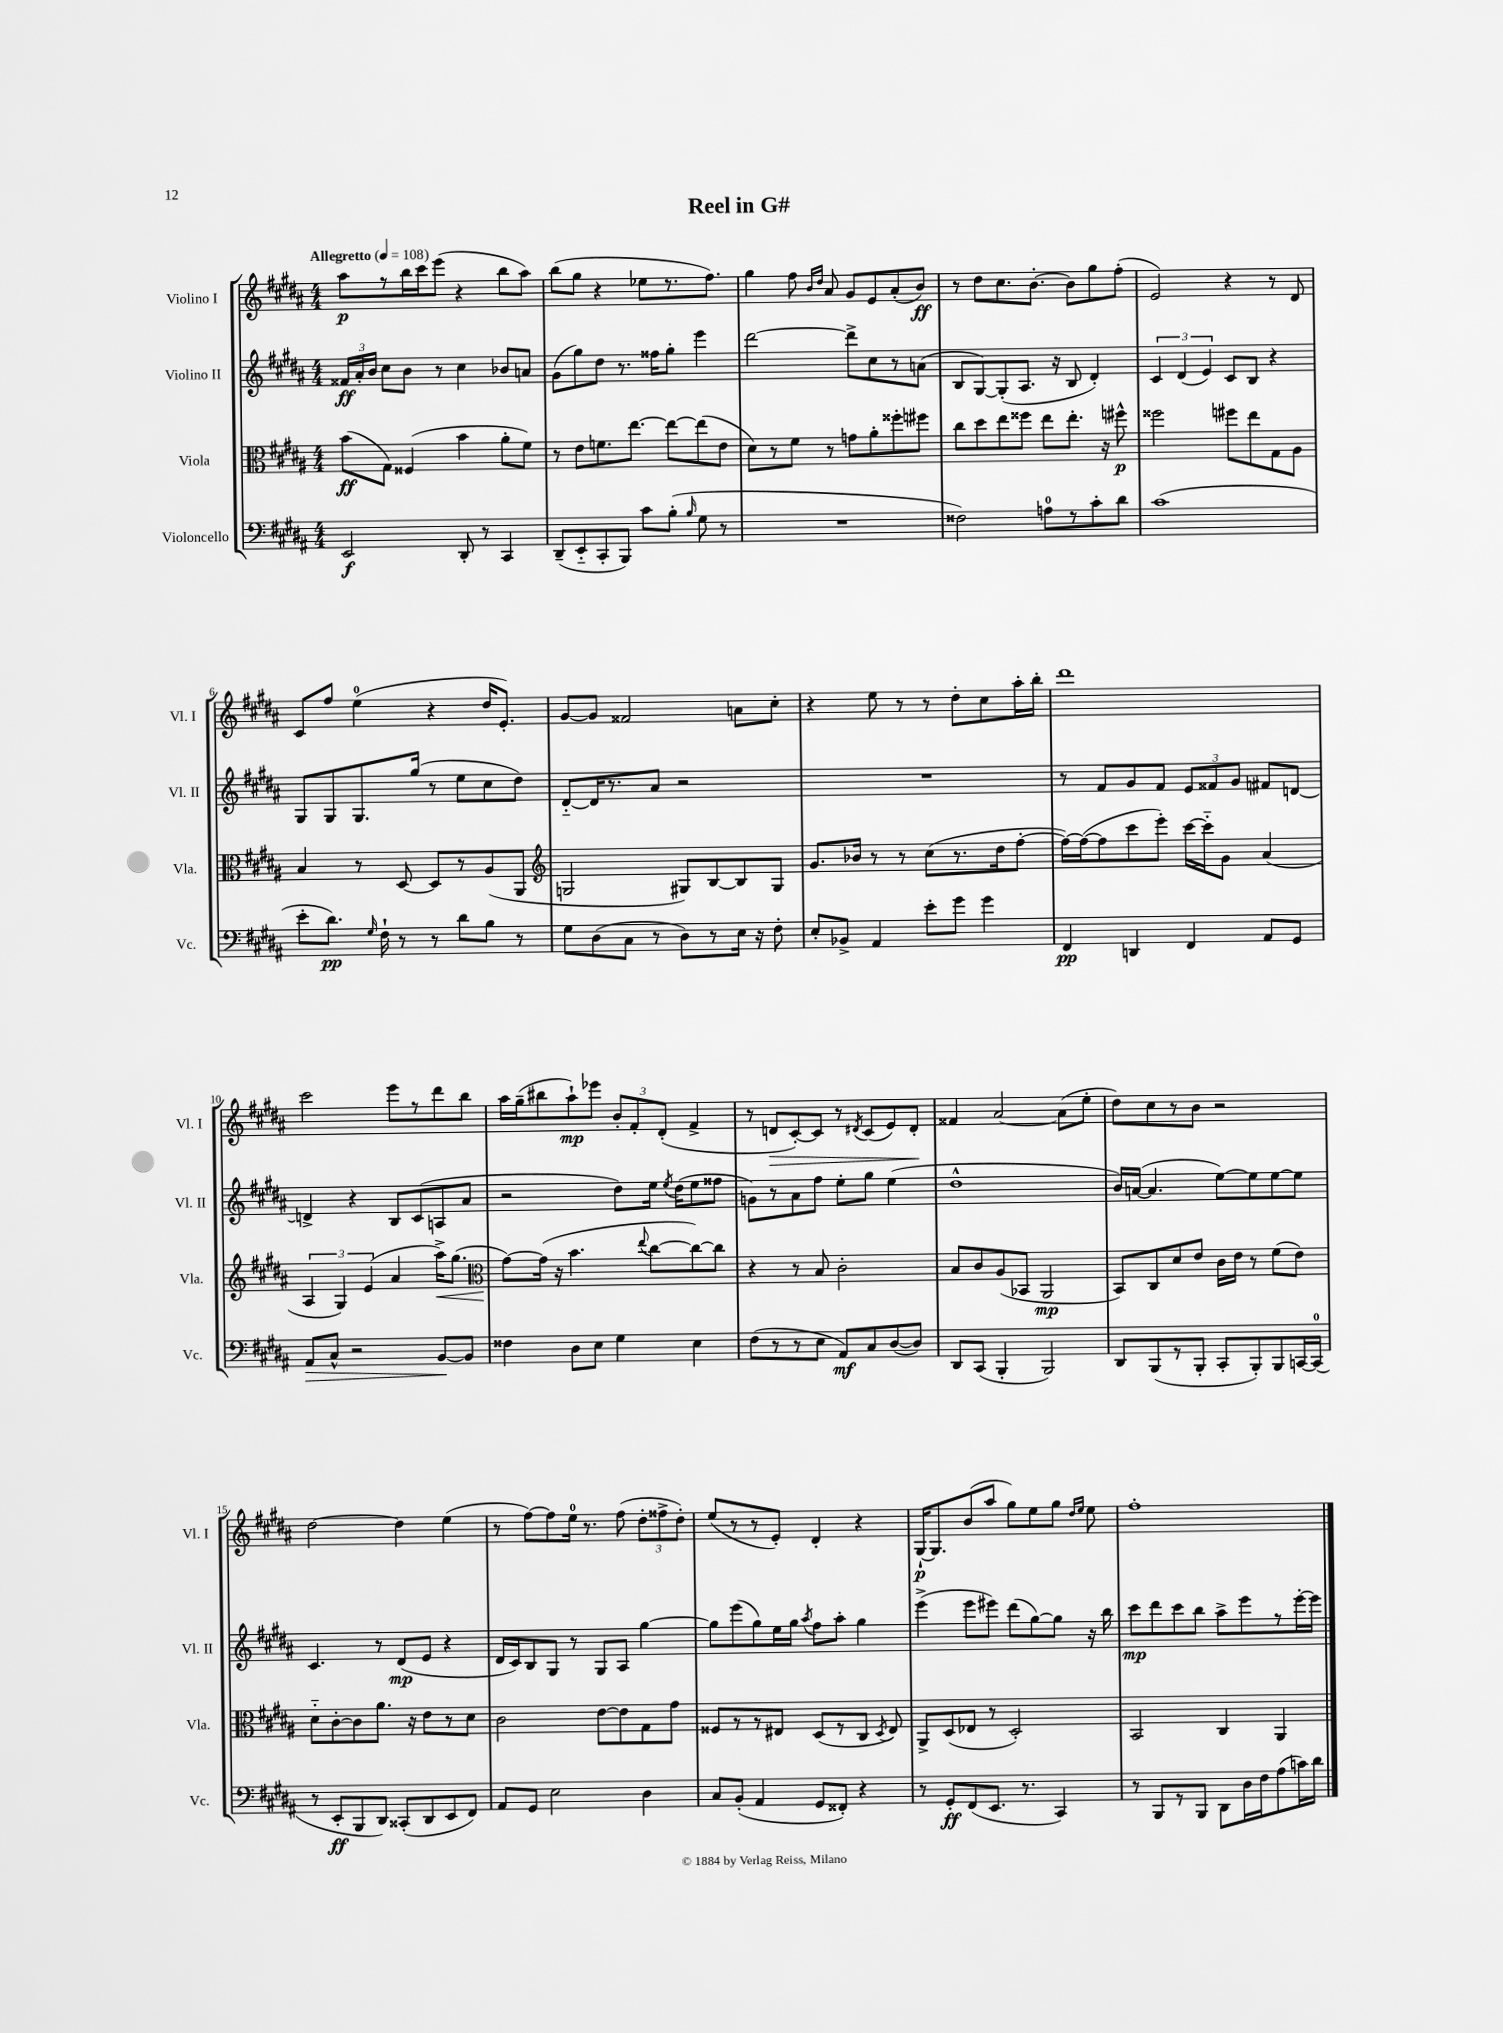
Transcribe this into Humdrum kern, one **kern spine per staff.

**kern	**kern	**kern	**kern
*staff4	*staff3	*staff2	*staff1
*clefF4	*clefC3	*clefG2	*clefG2
*k[f#c#g#d#a#]	*k[f#c#g#d#a#]	*k[f#c#g#d#a#]	*k[f#c#g#d#a#]
*M4/4	*M4/4	*M4/4	*M4/4
*MM108	*MM108	*MM108	*MM108
2EE	(8b	24f##	8aa#
.	.	24a#'	.
.	.	24b	.
.	8G#)	8cc#	8r
.	(4F##	8b	16bb
.	.	.	16ccc#
.	.	8r	(8eee
8DD#'	4b	4cc#	4r
8r	.	.	.
4CC#	8a#'	8b-	8bb
.	8f#)	8a	8aa#)
=	=	=	=
(8DD#~	8r	(8g#	(8bb
8EE'~	8e	8gg#)	8gg#
8CC#'	8.f	8dd#	4r
8BBB)	.	8.r	.
.	[8.ee	.	.
8c#	.	.	8ee-
.	.	16ff##	.
(8B'	8ee_	8gg#'	8.r
16qqB	.	.	.
8G#	(8ee]	4eee	.
.	.	.	8.ff#)
8r	8e	.	.
=	=	=	=
1r	8d#)	[2ddd#	4gg#
.	8r	.	.
.	8f#	.	8ff#
.	.	.	16qqb
.	.	.	16qqdd#
.	8r	.	8a#
.	8g	8ddd#^]	8g#
.	8a#'	8cc#	8e
.	8ff##'	8r	(8a#'
.	8ff#	(8a	8b)
=	=	=	=
2F##)	8cc#	8B	8r
.	8dd#	[8G#)	8dd#
.	8ee	(8G#']	8.cc#
.	8ff##	8.A#	.
.	.	.	[8.b'
8A	8ee	.	.
.	.	16r	.
8r	8.ee'	8B	8b]
8c#'	.	4d#')	8gg#
.	16r	.	.
8d#	8ff#^^	.	(8ff#'
=	=	=	=
(1c#	2ff##	6c#	2e)
.	.	(6d#	.
.	.	6e)	.
.	8ff#	8c#	4r
.	8ee	8B	.
.	8G#	4r	8r
.	8A#	.	8d#
=	=	=	=
8e'	4B	8G#	8c#
8.d#)	.	8G#	8ff#
.	8r	8.G#	(4ee
16qqG#	.	.	.
16F#`	.	.	.
8r	[8D#	.	.
.	.	(16gg#	.
8r	8D#]	8r	4r
8d#	8r	8ee	.
8B	(8A#	8cc#	16dd#
.	.	.	8.e')
8r	8AA#	8dd#)	.
=	=	=	=
*	*clefG2	*	*
8G#	2G	[8d#'~	[8g#
(8D#	.	16d#]	8g#]
.	.	8.r	.
8C#	.	.	2f##
8r	.	8a#	.
8D#)	8G#)	2r	.
8r	[8B	.	.
16E	8B]	.	8a
16r	.	.	.
8F#'	8G#	.	8cc#'
=	=	=	=
8E'	8.g#	1r	4r
8BB-^	.	.	.
.	16b-	.	.
4AA#	8r	.	8ee
.	8r	.	8r
8e'	(8cc#	.	8r
8g#	8.r	.	8dd#'
4g#	.	.	8cc#
.	16dd#	.	.
.	[8ff#'	.	16aa#'
.	.	.	16bb'
=	=	=	=
4FF#	16ff#_)	8r	1ddd#
.	(16ff#_	.	.
.	8ff#]	8f#	.
4DD	8ccc#	8g#	.
.	8eee')	8f#	.
4FF#	[16ccc#	12e	.
.	16ccc#'~]	.	.
.	.	12f##	.
.	8g#	.	.
.	.	12g#	.
8AA#	(4a#	8f#	.
8GG#	.	[8d	.
=	=	=	=
8AA#	6A#	4d^]	2ccc#
8C#^^	.	.	.
.	6G#)	.	.
2r	.	4r	.
.	(6e	.	.
.	4a#	8B	8eee
.	.	(8c#	8r
[8BB	16aa#^)	8A	8ddd#
.	(8.gg#	.	.
8BB]	.	8a#	8bb
=	=	=	=
*	*clefC3	*	*
4F##	[8g#)	2r	16aa#
.	.	.	(16gg#~
.	(16g#]	.	8bb#
.	16r	.	.
8D#	4.b	.	8aa#`)
8E	.	.	8eee-
4G#	.	8dd#)	12b'
.	.	.	12f#'
.	8qqee	.	.
.	[8cc#	16ee	.
.	.	.	(12d#'
.	.	8qee	.
.	.	(16dd#	.
4E	8cc#_)	8ee	4f#^
.	8cc#]	8ff##	.
=	=	=	=
(8F#	4r	8g)	8r
8r	.	8r	8d
8r	8r	8a#	[8c#')
8E	8B	8ff#	8c#]
8AA#)	2c#'	8ee'	8r
.	.	.	8qd#
8C#	.	8gg#	(8c#
([8D#	.	(4ee	8e)
8D#])	.	.	8d#'
=	=	=	=
8DD#	8B	1dd#^^	4f##
(8CC#	8c#	.	.
4BBB'	(8A#	.	[2a#
.	8BB-	.	.
2BBB)	2AA#	.	.
.	.	.	(8a#]
.	.	.	8ee'
=	=	=	=
8DD#	8BB)	16b)	8dd#)
.	.	([16a	.
(8BBB	8C#	4.a]	8cc#
8r	8d#	.	8r
8BBB'	8e	.	8b
8CC#'	16c#	[8ee)	2r
.	16e	.	.
8BBB')	8r	8ee]	.
8BBB	(8f#	[8ee	.
[16CC	8e)	8ee]	.
(16CC]	.	.	.
=	=	=	=
8r	8d#'~	4.c#	[2dd#
8EE'	[8c#'	.	.
8BBB	8c#]	.	.
8DD#)	8.a#	8r	.
(8CC##'	.	(8d#	4dd#]
.	16r	.	.
8DD#	8e	8e	.
8EE	8r	4r	(4ee
8FF#)	8d#	.	.
=	=	=	=
8AA#	2c#	16d#	8r
.	.	16c#)	.
8GG#	.	8B	[8ff#)
2E	.	8G#	8ff#]
.	.	8r	16ee
.	.	.	8.r
.	[8e	8G#	.
.	8e]	8A#	(8ff#
4D#	8G#	[4gg#	12dd#'
.	.	.	12ff##^
.	8g#	.	.
.	.	.	12dd#')
=	=	=	=
8C#	8F##	8gg#]	(8ee
(8BB'	8r	(8eee	8r
4AA#	8r	8gg#)	8r
.	8E#	16ee	8e')
.	.	16gg#	.
.	.	8qaa#	.
8GG#	(8D#	8ff#	4d#'
8FF##')	8r	8aa#'	.
4r	8C#	4gg#	4r
.	8qD#	.	.
.	8E#)	.	.
=	=	=	=
8r	8AA#^	(4eee^	[16G#`
.	.	.	8.G#]
8GG#'	(8D#	.	.
(8FF#	8E-	8eee	(8b
8.EE	8r	8eee#)	8aa#
.	2D#')	(8ddd#	8gg#)
8.r	.	.	.
.	.	[8gg#)	8ee
4CC#)	.	8gg#]	8gg#
.	.	.	16qqdd#
.	.	.	16qqee
.	.	16r	8ee
.	.	16bb	.
=	=	=	=
8r	2BB	8ccc#	1ff#'
8BBB	.	8ddd#	.
8r	.	8ccc#	.
8BBB	.	8bb	.
8DD#	4C#	8aa#^	.
16D#	.	8eee	.
16F#	.	.	.
(8A#	4AA#	8r	.
16c)	.	[16eee'	.
16d#	.	16eee]	.
==	==	==	==
*-	*-	*-	*-
